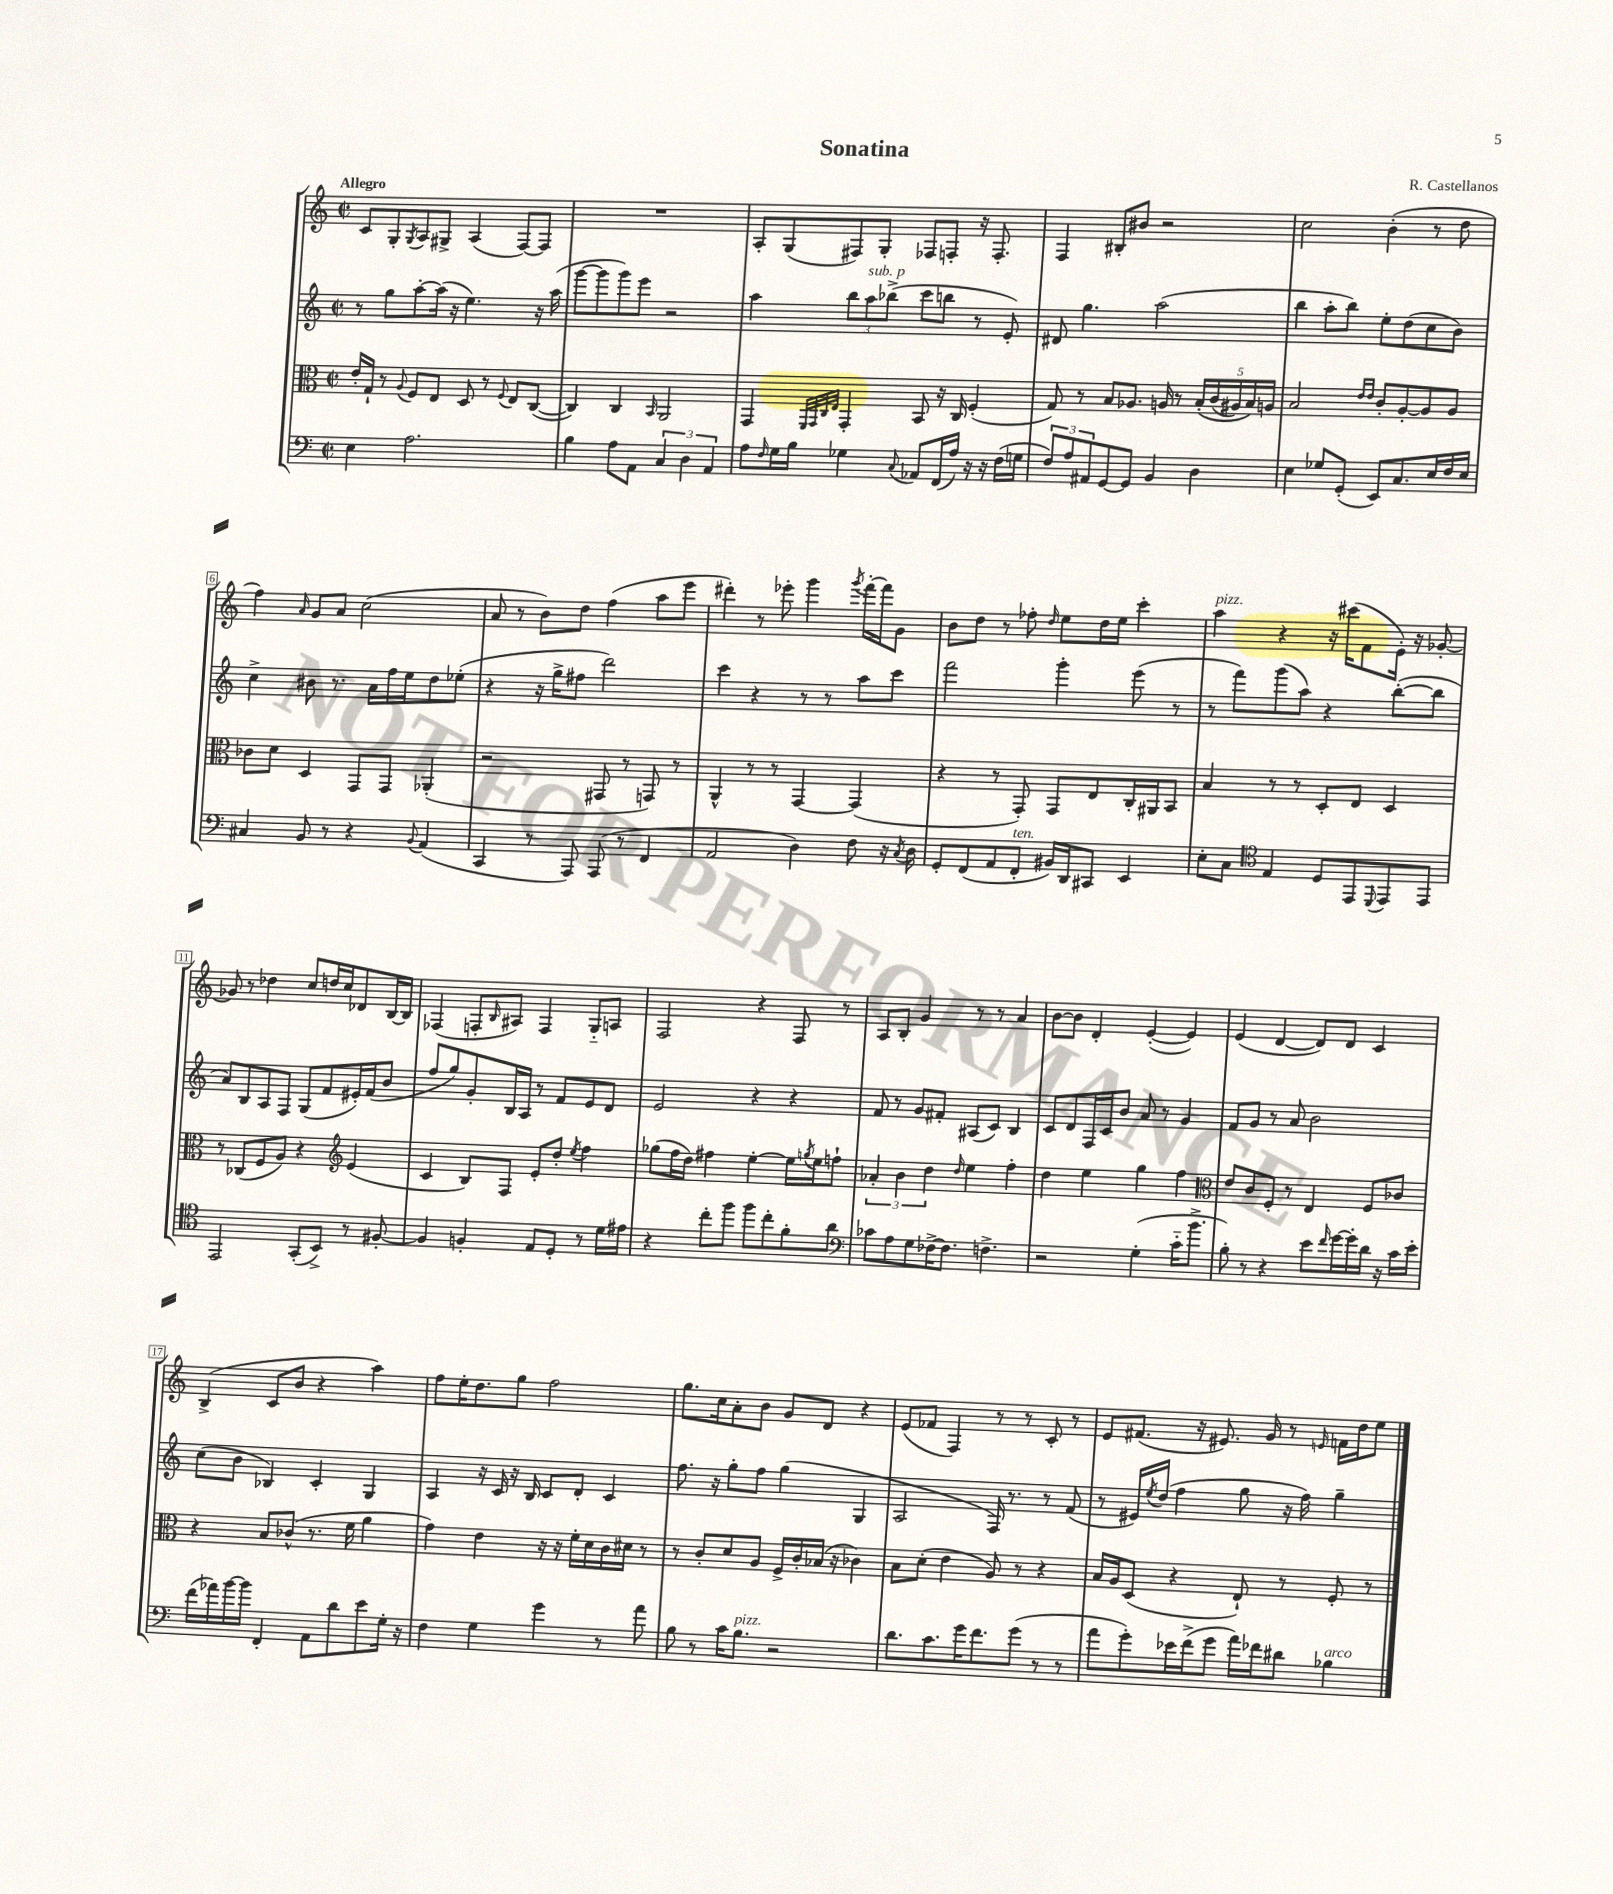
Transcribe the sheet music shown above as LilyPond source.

\header { title = "Sonatina" composer = "R. Castellanos" }
<<
\new StaffGroup <<
\new Staff = "s0" {
    \clef treble \key c \major \defaultTimeSignature \time 2/2 \tempo "Allegro"
    c'8 g8-. \acciaccatura { g8 } a8 gis8-> a4( f8~) f8 |
    R1 |
    a8-. g8( fis8) g8-. fes8 f8-. r16 f8.-. |
    f4 bis8-. bis'8 r2 |
    c''2 b'4-.( r8 d''8 |
    f''4) \grace { a'16 } g'8 a'8 c''2( |
    a'8 r8 b'8) d''8 f''4( a''8 e'''8 |
    dis'''4-.) r8 ees'''8-. g'''4 \acciaccatura { g'''8 } f'''16~-. f'''16 g'8 |
    b'8 d''8 r8 fes''8-. \grace { d''16 } e''8 d''16 e''16 c'''4-. |
    a''4^\markup { \italic "pizz." } r4 r16 cis'''16( f'8 e'16-.) r16 ges'8~-. |
    ges'8 r8 des''4 c''8 d''16 c''16 des'8 b16~ b16 |
    fes4( f8-. \grace { b16 } ais8) f4 g8-_ a8 |
    f2 r4 f8 r8 |
    a8 b8-. g'4 r8 r8 a'4 |
    b'8~ b'8 d'4-. e'4~-.( e'4) |
    e'4( d'4~ d'8) d'8 c'4 |
    b4->( c'8 b'8 r4 a''4) |
    f''8 e''16-. d''8. g''8 f''2 |
    g''8. c''16 a'8-. b'8 g'8 d'8 r4 |
    e'8( fes'8 f4) r8 r8 c'8-. r8 |
    e'8 fis'8.( r16 eis'8.) g'16 r8 \grace { e'16 } f'16 d''16 e''8 \bar "|." |
}
\new Staff = "s1" {
    \clef treble \key c \major \defaultTimeSignature \time 2/2
    r8 g''8 a''8~-. a''16( r16 e''4.) r16 a''16( |
    g'''8~ g'''8 g'''8) e'''8 r2 |
    a''4 \tuplet 3/2 { b''8 a''8^\markup { \italic "sub. p" } bes''8->( } c'''8 b''8 r8 e'8-.) |
    dis'8 g''4. a''2( |
    b''4 a''8-. b''8) e''8-. d''8( c''8 b'8) |
    c''4-> bis'8 r8. a'16 f''16 e''16 d''8 ees''8-.( |
    r4 r16 g''16-> fis''8 d'''2) |
    c'''4 r4 r8 r8 a''8 c'''8 |
    f'''2 g'''4-. e'''8( r8 |
    r8 f'''8) g'''8( a''8) r4 b''8~-.( b''8 |
    a'8) b8 a8 f8 g8( f'8 eis'16-.) f'16( b'8 |
    f''8 g''8) g'8-. b16 a16 r8 f'8 e'8 d'8 |
    e'2 r4 r4 |
    f'8 r8 g'8 fis'8-. ais8( c'8) b4 |
    c'8 d'8 f16 c'16 b'8 a'8 r8 g'4 |
    f'8 g'8 r8 a'8 b'2 |
    c''8( b'8 bes4) c'4-. g4 |
    a4 r16 c'16 r16 b16 c'8 d'8-. c'4 |
    f''8. r16 g''8-. f''8 g''4( g4 |
    a2 f16) r8. r8 f'8( |
    r8 eis'16) \acciaccatura { e''8 } d''16( f''4 g''8 r16 f''16) g''4-- \bar "|." |
}
\new Staff = "s2" {
    \clef alto \key c \major \defaultTimeSignature \time 2/2
    e'16-. g16-! r8 \appoggiatura { a8 } f8 e8 d8 r8 \appoggiatura { f8 } e8 c8~( |
    c4) c4 \grace { b,16 } a,2 |
    g,4 \grace { f,32 g,32 c32 e32 } g,4-. b,8 r16 c16 f4-.( |
    g8) r8 b8 aes8. a16 r8 \tuplet 5/4 { b16-.\( c'16( ais16) b16\) a16 } |
    b2 \grace { e'16 e'16 } c'8-. a8~-. a8 a8 |
    ces'8 d'8 d4 g,8 g,8 aes,4-.( |
    r2 gis,8 r8 g,8) r8 |
    a,4-^ r8 r8 g,4~ g,4( |
    r4 r8 g,8-.) g,8 e8 c16-. ais,16 b,8 |
    b4 r8 r8 d8-. e8 d4 |
    r8 ces8( f8 a8) r4 \clef treble e'4( |
    c'4 b8) f8 e'8-. d''8-. \acciaccatura { e''8 } f''4 |
    ges''8( f''16 d''16) fis''4 e''4~-. e''16 \acciaccatura { g''8 } e''16 f''8-! |
    \tuplet 3/2 { aes'4-. b'4 d''4 } \grace { d''16 } e''4 f''4-. |
    d''4 e''4 g''4 f''4 |
    \clef alto e'8 c'8 f8-. r8 e4 f8 ces'8 |
    r4 b8 ces'8-^( r8. f'16 a'4 |
    g'4) e'4 r16 r16 f'16-. d'16 c'16 dis'16 r8 |
    r8 c'8-. d'8 a8 f16-> c'16-. bes16( r16 ces'4) |
    b8 d'8-.( e'4 a8) r8 r4 |
    b16 a16 d8( r4 e8-!) r8 f8-. r8 \bar "|." |
}
\new Staff = "s3" {
    \clef bass \key c \major \defaultTimeSignature \time 2/2
    e4 a2. |
    b4 a8 a,8 \tuplet 3/2 { c4 d4 a,4 } |
    a8 \grace { f16 } g16 b16 ges4 \appoggiatura { c8 } aes,8 f,16( a16) r16 r16 f16( g16 |
    \tuplet 3/2 { f8) a8 ais,8 } g,8~ g,8 b,4 d4 |
    e4 ges8 g,8-.( e,8) c8. e16 f16 e16 |
    cis4 b,8 r8 r4 \appoggiatura { b,8 } a,4( |
    c,4 r8 a,,8) a,,8( r8 f,4 |
    a,2 d4) f8 r16 \acciaccatura { c8 } d16 |
    g,8-. f,8( a,8 f,8-.^\markup { \italic "ten." } bis,16) d,16 cis,8 e,4 |
    e8-. c8 \clef tenor e4 d8 e,8 \appoggiatura { d,8 } e,8 e,8 |
    e,2 g,8-.( b,8->) r8 fis8~-. |
    fis4 f4-. e8 d8-. r8 d'16 eis'16 |
    r4 c''8-. f''8 f''8 c''8-. f'8-. a'8 |
    \clef bass ces'8 a8 g8 fes16~-> fes8. f4.-> |
    r2 g4-.( c'16-_ b'8.-> |
    b8-.) r8 r4 e'8 \grace { f'16 } g'16~ g'16-. d'16 r16 c'16 e'16-. |
    f'16( aes'16) b'16~ b'16 f,4-. a,8 d'8 e'8 g16-. r16 |
    f4 g4 g'4 r8 a'8 |
    b8 r8 c'16 b8.^\markup { \italic "pizz." } r2 |
    d'8. c'8. g'16 f'8. g'8( r8 r8 |
    a'8 g'8-.) ees'16 f'16->( g'8 a'16) fes'16 dis'8 bes4^\markup { \italic "arco" } \bar "|." |
}
>>
>>
\layout { \context { \Score \override BarNumber.stencil = #(make-stencil-boxer 0.1 0.3 ly:text-interface::print) } }
